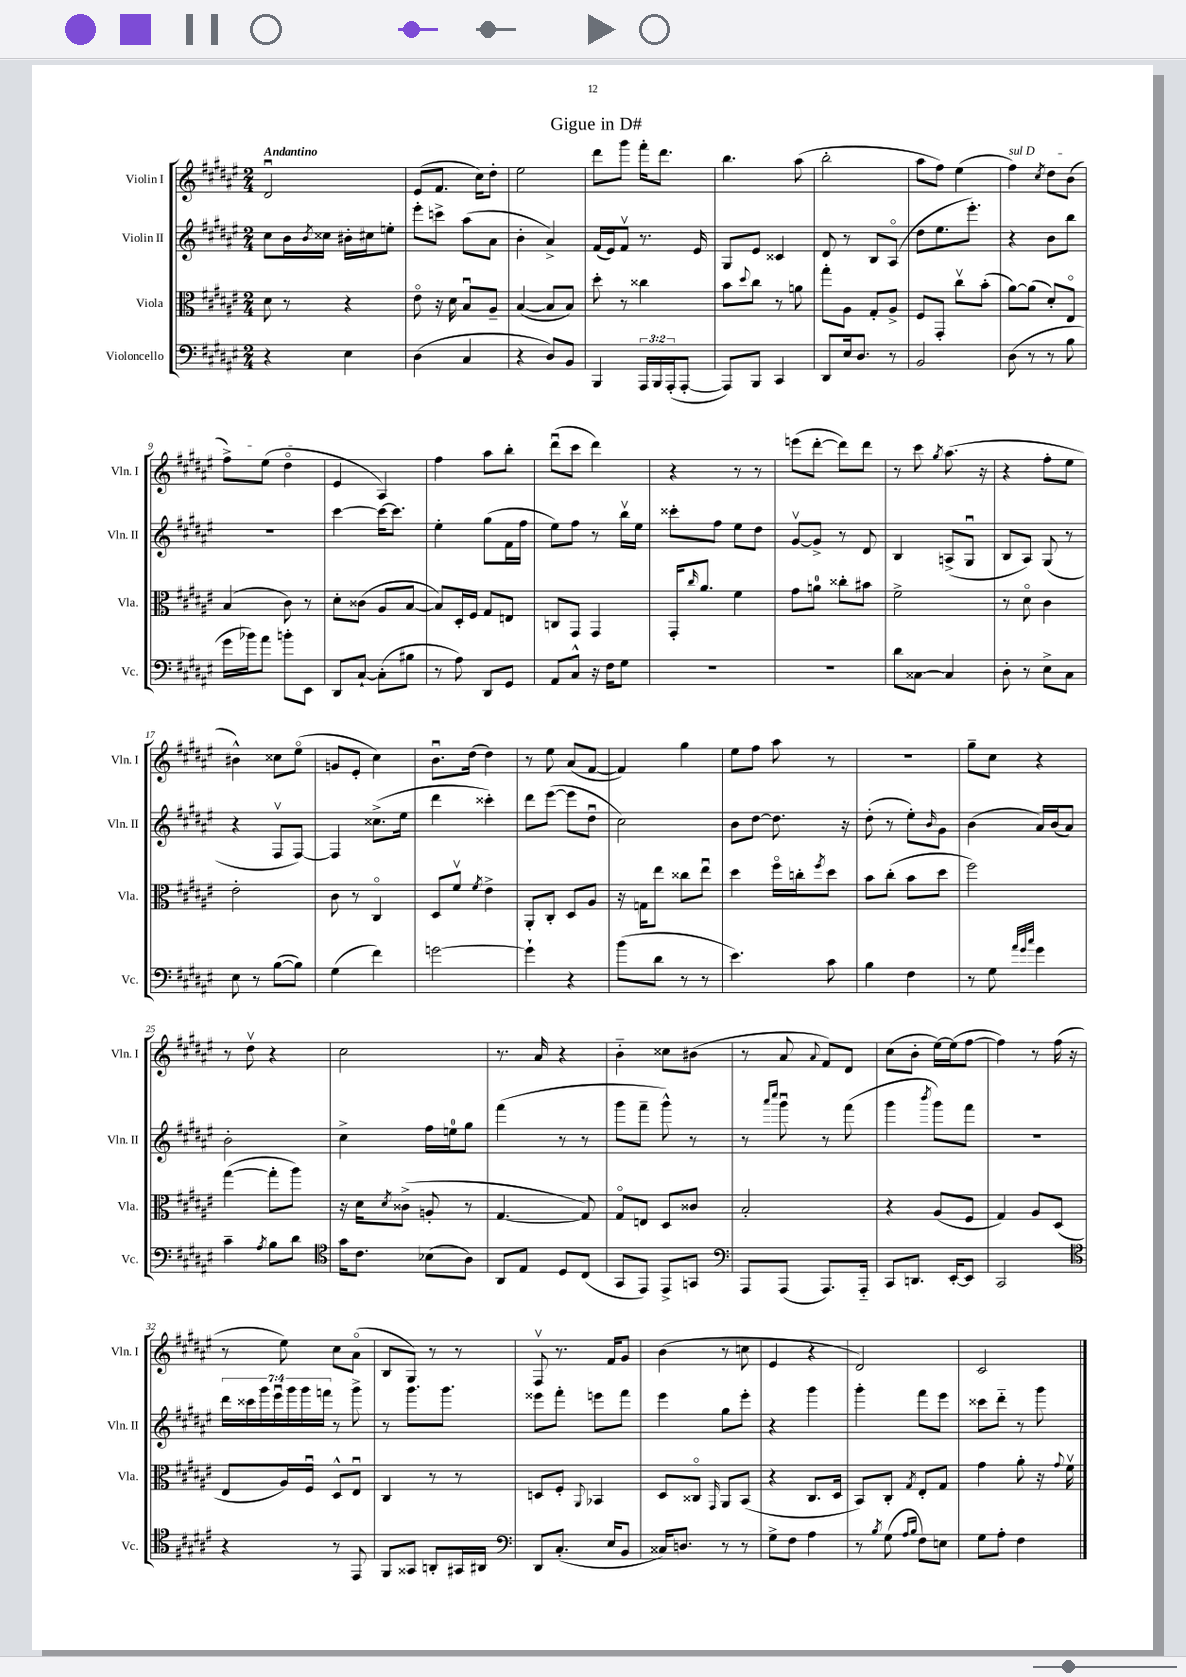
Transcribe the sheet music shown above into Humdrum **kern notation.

**kern	**kern	**kern	**kern
*staff4	*staff3	*staff2	*staff1
*clefF4	*clefC3	*clefG2	*clefG2
*k[f#c#g#d#a#e#]	*k[f#c#g#d#a#e#]	*k[f#c#g#d#a#e#]	*k[f#c#g#d#a#e#]
*M2/4	*M2/4	*M2/4	*M2/4
4r	8d#	8cc#	2d#u
.	8r	16b	.
.	.	8qb	.
.	.	16cc##	.
4E#	4r	16b#'	.
.	.	16cc#	.
.	.	8ee'	.
=	=	=	=
(4D#	8e#o	8eee#'	(8e#
.	16r	8ccc^	8.f#
.	16d#	.	.
4C#	8Bu	(8aa#	.
.	.	.	16cc#)
.	8A#~	8a#	8dd#'
=	=	=	=
4r	([4B	4b'	2ee#
8D#)	8B]	4a#^)	.
8BB	8B)	.	.
=	=	=	=
4BBB	8dd#'	(16f#	8ddd#
.	.	16e#)	.
.	8r	8f#v	8ggg#
24AAA#	4cc##	8.r	16fff#'
24BBB	.	.	.
.	.	.	8.ddd#
(24AAA#'	.	.	.
[8AAA#'	.	.	.
.	.	16e#	.
=	=	=	=
8AAA#])	8b	8G#	4.bb
.	8qqdd#	.	.
8BBB	8cc#	8e#	.
4CC#	8r	4c##	.
.	8a	.	(8aa#
=	=	=	=
8DD#	8gg#'	8d#	2bb'
16E#	8A#	8r	.
8.D#	.	.	.
.	8G#'	8B	.
8r	8A#^	(8A#o	.
=	=	=	=
2BB	8F#	8dd#	8aa#
.	8GG#'	8.ee#	8ff#)
.	8cc#v	.	(4ee#
.	.	8.eee#')	.
.	(8b'	.	.
=	=	=	=
(8D#	[8a#)	4r	4ff#)
8r	(8a#]	.	.
.	.	.	8qcc#
8r	8d#')	8b	8dd#
8B	8E#o	8bb	(8b
=	=	=	=
16g#	(4B	2r	8ff#^)
16b-)	.	.	.
8a#	.	.	(8ee#
8b'	8c#)	.	4dd#o
8EE#	8r	.	.
=	=	=	=
8DD#	8d#'	[4ccc#	4e#
[8C#`	(8c##	.	.
(8C#']	8A#	16ccc#_	4A#)
.	.	8.ccc#]	.
8B#	[8B	.	.
=	=	=	=
8r	8B])	4ee#'	4ff#
8A#)	16D#'	.	.
.	16F#	.	.
8DD#	8G#	(8gg#	8aa#
8GG#	8E	16f#	8bb'
.	.	16ff#	.
=	=	=	=
8AA#	8C	8ee#)	(8ddd#u
8C#^^	8GG#	8ff#	8ccc#
16r	4GG#	8r	4ddd#)
16F#	.	.	.
8G#	.	16bbv	.
.	.	16ee#	.
=	=	=	=
2r	16GG#'	8ccc##'	4r
.	16qqcc#	.	.
.	8.a#	.	.
.	.	8ff#	.
.	4f#	8ee#	8r
.	.	8dd#	8r
=	=	=	=
2r	8g#	[8g#v	(8eee
.	8a	8g#^]	[8ddd#'
.	8cc##'	8r	8ddd#])
.	8b#	8d#	8ddd#
=	=	=	=
8d#	2f#^	4B	8r
[8C##	.	.	8ccc#
.	.	.	8qgg#
4C##]	.	(8A^	(8.aa#
.	.	8G#u	.
.	.	.	16r
=	=	=	=
8D#'	8r	8B	4r
8r	8d#o	8A#)	.
8E#^	4c#	(8G#	8ff#'
8C#	.	8r	8ee#
=	=	=	=
8E#	2e#'	4r	4b#^^)
8r	.	.	.
([8B	.	8F#v	8cc##
8B])	.	[8F#)	(8ee#o
=	=	=	=
(4G#	8c#	4F#]	8g
.	8r	.	8e#'
4f#)	4C#o	(8.cc##^	4cc#)
.	.	16ee#	.
=	=	=	=
[2g	8D#	4ddd#	8.bu
.	8f#v	.	.
.	.	.	(16dd#
.	8qf#	.	.
.	4e#^	4ccc##')	4dd#)
=	=	=	=
4g`]	8AA#'	8ddd#	8r
.	8C#'	([8eee#	8ee#
4r	8D#	8eee#]	(8a#
.	8A#	8dd#u	[8f#
=	=	=	=
(8b	16r	2cc#)	4f#])
.	16G	.	.
8d#	8ee#	.	.
8r	8cc##	.	4gg#
8r	8ee#u	.	.
=	=	=	=
4.e#)	4dd#	8b	8ee#
.	.	[8dd#	8ff#
.	16ff#o	8.dd#]	8aa#
.	16cc'	.	.
.	8qff#	.	.
8c#	8dd#	.	8r
.	.	16r	.
=	=	=	=
4B	8b	(8dd#'	2r
.	(8cc#'	8r	.
4F#	8b	8ee#')	.
.	.	16qqb	.
.	8dd#	8g#	.
=	=	=	=
8r	2ff#)	(4b	8gg#~
8G#	.	.	8cc#
32qqa#	.	.	.
32qqg#	.	.	.
32qqcc#	.	.	.
4g#	.	16a#)	4r
.	.	(16b	.
.	.	8a#)	.
=	=	=	=
4c#~	([4gg#	2b'	8r
.	.	.	8dd#v
8qA#	.	.	.
8B	8gg#']	.	4r
8d#	8aa#)	.	.
=	=	=	=
*clefC4	*	*	*
16g#	16r	4cc#^	2cc#
8.c#	16d#	.	.
.	8qd#	.	.
.	(8c##^	.	.
(8B-	8A'	16ff#	.
.	.	16ee	.
8A#)	8r	8gg#	.
=	=	=	=
8AA#	[4.G#	(4fff#	8.r
8E#	.	.	.
.	.	.	16a#
8D#	.	8r	4r
(8C#	8G#])	8r	.
=	=	=	=
8GG#	8G#o	8ggg#	4b'~
8EE#)	8E	8fff#~	.
8EE#^	8D#	8ggg#^^)	8cc##
8GG	8c##	8r	(8b#
=	=	=	=
*clefF4	*	*	*
8AAA#	2B'	8r	8r
.	.	16qqaaa#	.
.	.	16qqcccc#	.
(8AAA#	.	8ggg#u	8a#
.	.	.	8qqa#
8.AAA#)	.	8r	8f#)
.	.	(8fff#	8d#
16AAA#'~	.	.	.
=	=	=	=
8CC#	4r	4ggg#	(8cc#
8.DD	.	.	8b'
.	.	8qbbb	.
.	(8A#	8ggg#)	[16ee#)
[16EE#'	.	.	(16ee#]
8EE#]	8F#	8fff#	[8ff#
=	=	=	=
2CC#	4G#)	2r	4ff#])
.	8A#	.	8r
.	(8D#	.	(16ff#
.	.	.	16r
=	=	=	=
*clefC4	*	*	*
4r	8E#	28ddd#	8r
.	.	28ccc##	.
.	.	28ggg#	.
.	.	28eee#u	.
.	16A#)	.	8ee#)
.	.	28ggg#	.
.	.	28ggg#	.
.	16F#u	.	.
.	.	28fff	.
8r	8D#^^	8r	8cc#
8EE#	8E#u	8ggg#^	(8a#o
=	=	=	=
8FF#	4C#	8r	8B
8GG##	.	8.ggg#	8G#)
8AA'	8r	.	8r
.	.	8.ggg#	.
16GG#	8r	.	8r
16AA#	.	.	.
=	=	=	=
*clefF4	*	*	*
8DD#	8D	8eee##	8F#v
(8.C#'	8F#'	8fff#'	8.r
.	8qqAA#	.	.
.	4BB-	8eee	.
16E#	.	.	16f#
8BB	.	8fff#	8g#
=	=	=	=
16C##)	8D#	4eee#	(4b
8.D	.	.	.
.	8C##o	.	.
.	16qqGG#	.	.
8r	8AA#	8gg#	8r
8r	(8BB	8eee#'	8cc
=	=	=	=
8G#^	4r	4r	4e#
8F#	.	.	.
4A#	8.C#	4ggg#	4r
.	16D#	.	.
=	=	=	=
8r	8BB)	4ggg#'	2d#)
8qB	.	.	.
(8G#	8C#'	.	.
16qqA#	.	.	.
16qqB	8qG#	.	.
8F#)	8E#'	8fff#	.
8E	8G#	8eee#	.
=	=	=	=
8G#	4g#	8ccc##	2c#
8A#'	.	8ddd#'~	.
4F#	8a#'	8r	.
.	16r	8ggg#	.
.	8qqg#	.	.
.	16f#v	.	.
==	==	==	==
*-	*-	*-	*-
